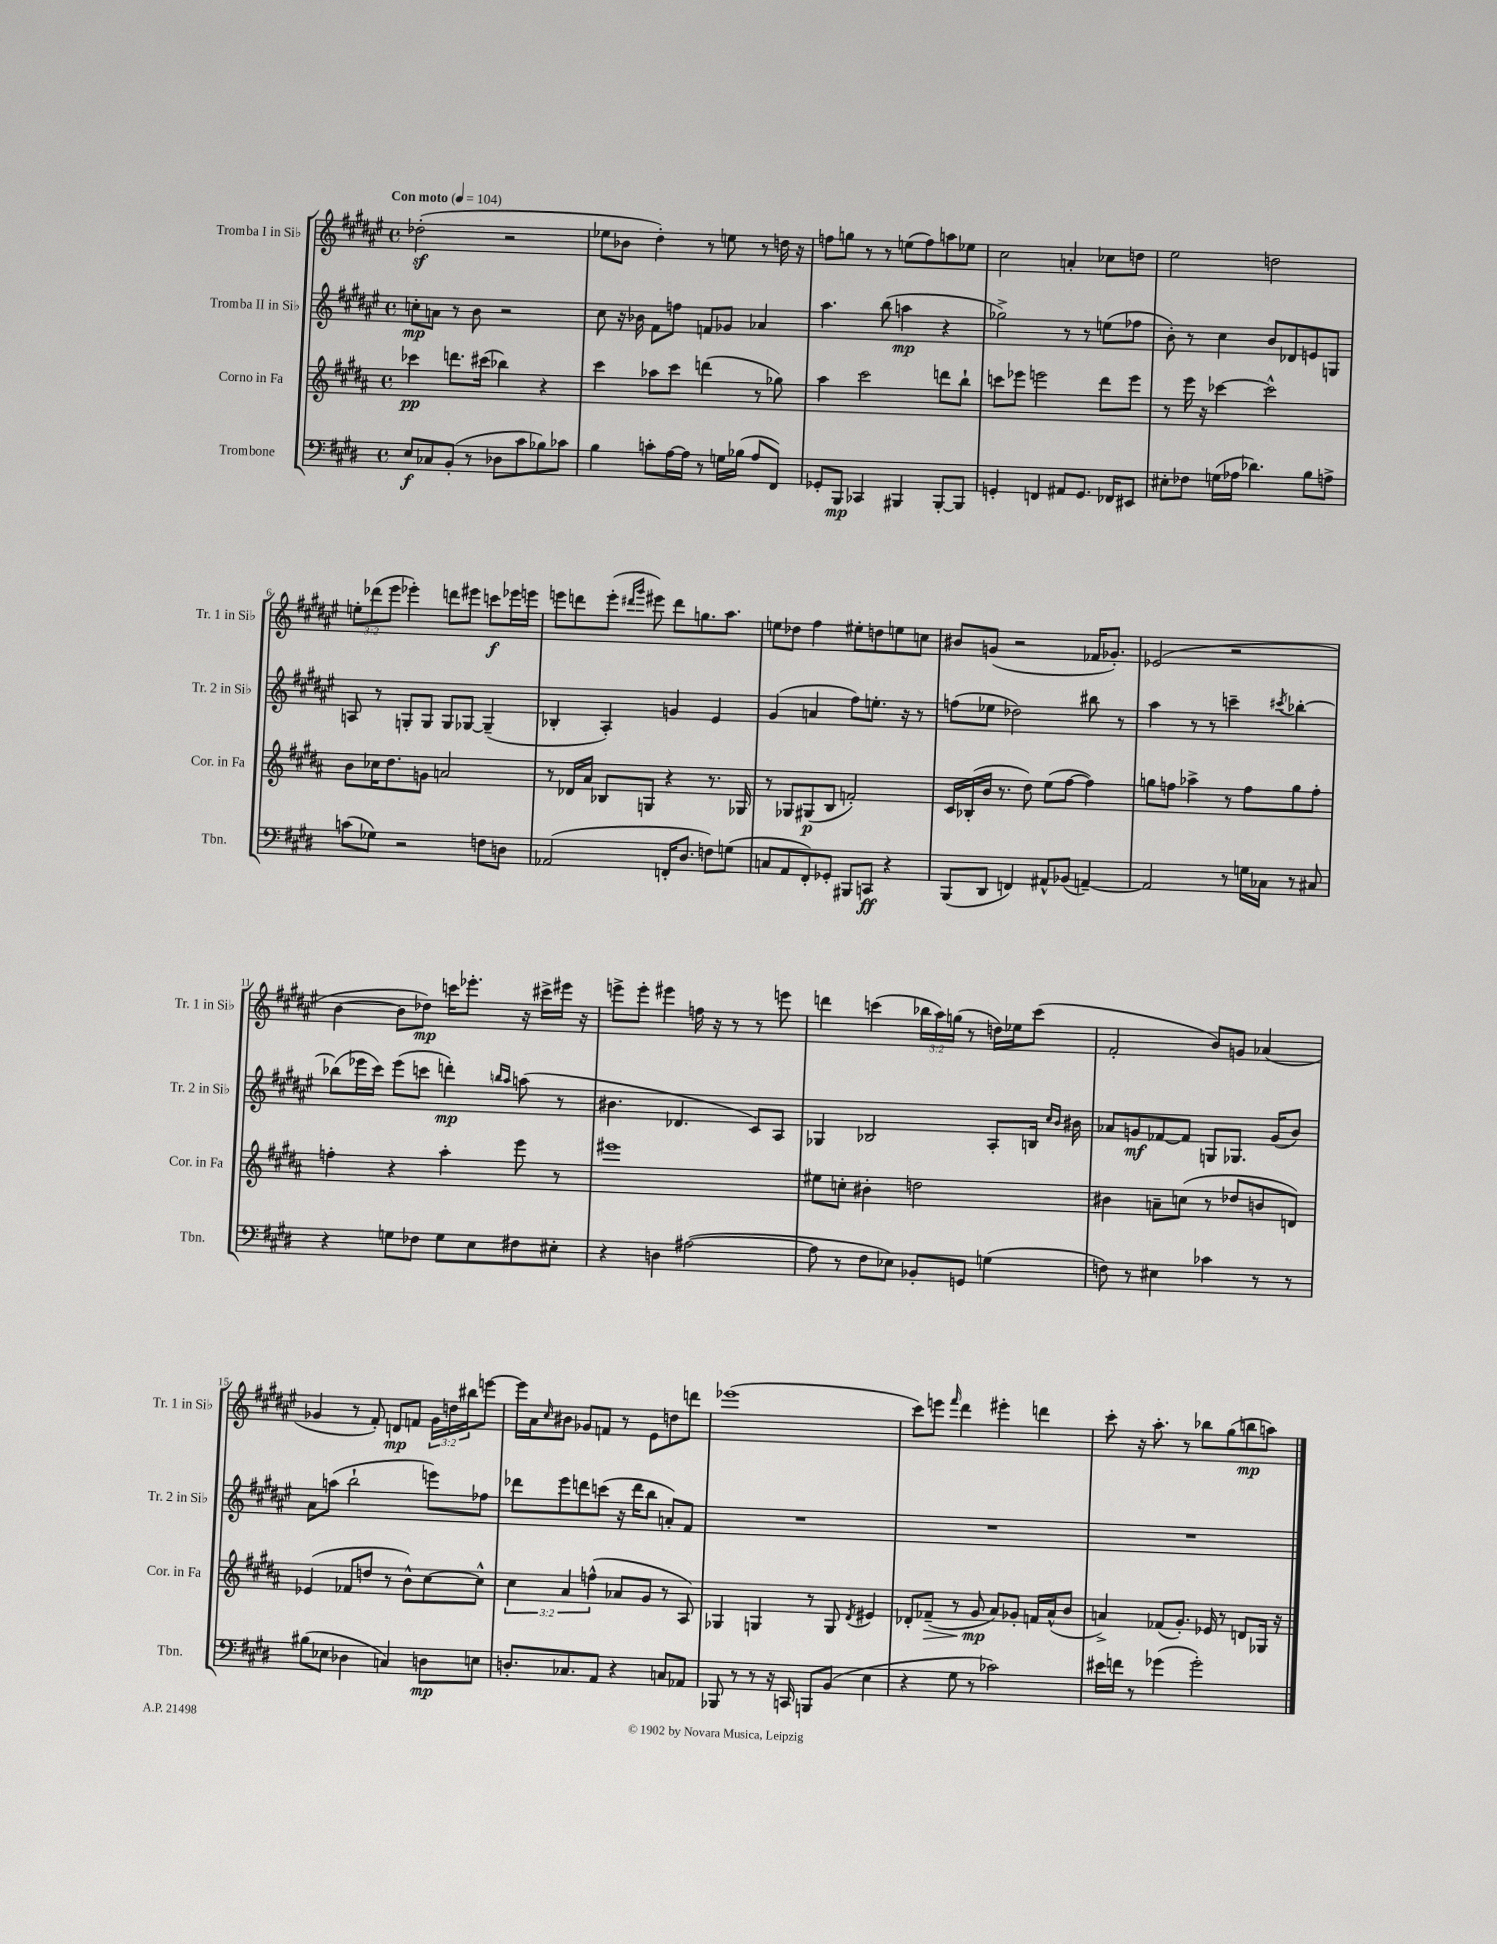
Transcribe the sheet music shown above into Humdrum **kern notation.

**kern	**dynam	**kern	**dynam	**kern	**dynam	**kern	**dynam
*part4	*part4	*part3	*part3	*part2	*part2	*part1	*part1
*staff4	*staff4	*staff3	*staff3	*staff2	*staff2	*staff1	*staff1
*I"Trombone	*	*I"Corno in Fa	*	*I"Tromba II in Si♭	*	*I"Tromba I in Si♭	*
*I'Tbn.	*	*I'Cor. in Fa	*	*I'Tr. 2 in Si♭	*	*I'Tr. 1 in Si♭	*
*clefF4	*	*clefG2	*	*clefG2	*	*clefG2	*
*k[f#c#g#d#]	*	*k[f#c#g#d#a#]	*	*k[f#c#g#d#a#e#]	*	*k[f#c#g#d#a#e#]	*
*M4/4	*	*M4/4	*	*M4/4	*	*M4/4	*
*met(c)	*	*met(c)	*	*met(c)	*	*met(c)	*
*MM104	*	*MM104	*	*MM104	*	*MM104	*
=1	=1	=1	=1	=1	=1	=1	=1
!	!	!	!	!	!	!LO:TX:a:B:t=Con moto	!
8E/L	f	4ccc-X\	pp	8ccn'\L	mp	(2dd-Xz'\	.
8C-X/	.	.	.	8an\J	.	.	.
(8BB'/J	.	8.dddn\L	.	8r	.	.	.
8r	.	.	.	8b\	.	.	.
.	.	(16ccc#X\Jk	.	.	.	.	.
8D-X\L	.	4bb-X\)	.	2r	.	2r	.
8c#\	.	.	.	.	.	.	.
8B-X\)	.	4r	.	.	.	.	.
8c-X\J	.	.	.	.	.	.	.
=2	=2	=2	=2	=2	=2	=2	=2
4B\	.	4ccc#\	.	8cc#\	.	8ee-X\L	.
.	.	.	.	16r	.	8b-X\J	.
.	.	.	.	16b-X\	.	.	.
8cn'\L	.	8aa-X\L	.	8f#\L	.	4dd#'\)	.
[16A\L	.	8ccc#\J	.	8ffn\J	.	.	.
16A\JJ]	.	.	.	.	.	.	.
8r	.	(4dddn\	.	8fn/L	.	8r	.
16Gn\LL	.	.	.	8g-X/J	.	8een\	.
(16B-X\JJ	.	.	.	.	.	.	.
8A/L	.	8r	.	4a-X/	.	8r	.
8FF#/J)	.	8gg-X\)	.	.	.	16ddn\	.
.	.	.	.	.	.	16r	.
=3	=3	=3	=3	=3	=3	=3	=3
8GG-X'/L	.	4aa#\	.	4.aa#\	.	8ffn\L	.
8BBB/J	mp	.	.	.	.	8ggn\J	.
4CC-X/	.	2ccc#\	.	.	.	8r	.
.	.	.	.	(8bb\	.	8r	.
4BBB#X/	.	.	.	4aan\	mp	(8een\L	.
.	.	.	.	.	.	8ff\)	.
[8BBB#'/L	.	8dddn\L	.	4r	.	8aan\	.
8BBB#/J]	.	8bb`\J	.	.	.	8ee-X\J	.
=4	=4	=4	=4	=4	=4	=4	=4
4GGn'/	.	8cccn\L	.	2gg-X^\)	.	2cc#\	.
.	.	8eee-X\J	.	.	.	.	.
4FFn/	.	2eeen\	.	.	.	.	.
8AA#X/L	.	.	.	8r	.	4an'/	.
8.GG/J	.	.	.	8r	.	.	.
.	.	8ddd#\L	.	(8een\L	.	8cc-X\L	.
16FF-X/KL	.	.	.	.	.	.	.
8EE#X/J	.	8eee\J	.	8ff-X\J	.	8ddn\J	.
=5	=5	=5	=5	=5	=5	=5	=5
8E#X'\L	.	8r	.	8b'\)	.	2ee#\	.
8F-X\J	.	16eee\	.	8r	.	.	.
.	.	16r	.	.	.	.	.
(16Gn\LL	.	[4ccc-X\	.	4cc#\	.	.	.
16A-X\JJ	.	.	.	.	.	.	.
4.d-X\)	.	.	.	.	.	.	.
.	.	2ccc-^^\]	.	8b/L	.	2ddn\	.
.	.	.	.	8d-X/	.	.	.
8B\L	.	.	.	8en/	.	.	.
8An^\J	.	.	.	8Gn/J	.	.	.
!!LO:LB:g=z
=6	=6	=6	=6	=6	=6	=6	=6
(8cn\L	.	8b\L	.	8An/	.	12een'\L	.
.	.	.	.	.	.	(12ddd-X\	.
8G-X\J)	.	16cc-X\K	.	8r	.	.	.
.	.	.	.	.	.	12eee#\J	.
.	.	8.dd#\	.	.	.	.	.
2r	.	.	.	8Gn'/L	.	4eee-X'\)	.
.	.	8gn\J	.	8G/J	.	.	.
.	.	2an/	.	8G/L	.	8dddn\L	.
.	.	.	.	[8G-X/J	.	8eee#X\J	.
8Fn\L	.	.	.	(4G-~/]	.	8cccn\L	f
8Dn\J	.	.	.	.	.	16eee-X\L	.
.	.	.	.	.	.	16eeen\JJ	.
=7	=7	=7	=7	=7	=7	=7	=7
(2AA-X/	.	8r	.	4B-X'/	.	8eeen\L	.
.	.	16d-X/LL	.	.	.	8dddn\	.
.	.	16a#/JJ	.	.	.	.	.
.	.	8B-X/L	.	4A#'/)	.	(8eee'\J	.
.	.	.	.	.	.	16qqddd#X/LL	.
.	.	.	.	.	.	16qqggg#/JJ	.
.	.	8Gn/J	.	.	.	8eee#X\)	.
16FFn'/KL	.	4r	.	4gn/	.	8ddd#\L	.
8.D#/J	.	.	.	.	.	.	.
.	.	.	.	.	.	8.ggn\	.
8Fn\L)	.	8.r	.	4e#/	.	.	.
.	.	.	.	.	.	8.aa#\J	.
(8Gn\J	.	.	.	.	.	.	.
.	.	16G-X/	.	.	.	.	.
=8	=8	=8	=8	=8	=8	=8	=8
8Cn/L	.	8r	.	(4g#/	.	8een\L	.
8AA/	.	8G-X/L	.	.	.	8dd-X\J	.
8FF#'/)	.	(8G#X/	p	4an/	.	4ff#\	.
8GG-X'/J	.	8B/J	.	.	.	.	.
8BBB#X/L	.	2fn'/)	.	8ff#\L)	.	8ee#X'\L	.
8CCn/J	ff	.	.	8.een'\J	.	8ddn\	.
4r	.	.	.	.	.	8een\	.
.	.	.	.	16r	.	.	.
.	.	.	.	8r	.	8ccn\J	.
=9	=9	=9	=9	=9	=9	=9	=9
(8BBB/L	.	16c#/LL	.	(8ffn\L	.	8b#X/L	.
.	.	(16B-X'/	.	.	.	.	.
8DD#/J	.	16b/JJ	.	8ee-X\J	.	(8gn/J	.
.	.	8.r	.	.	.	.	.
4FFn/)	.	.	.	2dd-X\)	.	2r	.
.	.	8dd#\)	.	.	.	.	.
8AA#X^^/L	.	(8ee\L	.	.	.	.	.
(8BB-X/J	.	[8ff#\J	.	.	.	.	.
[4AAn~/)	.	4ff#\])	.	8bb#X\	.	16f-X/KL	.
.	.	.	.	.	.	8.g-X'/J)	.
.	.	.	.	8r	.	.	.
=10	=10	=10	=10	=10	=10	=10	=10
2AA/]	.	8ggn\L	.	4aa#\	.	(2e-X/	.
.	.	8ffn\J	.	.	.	.	.
.	.	4aa-X^\	.	8r	.	.	.
.	.	.	.	8r	.	.	.
8r	.	8r	.	4cccn~\	.	2r	.
16Gn\LL	.	8ff\L	.	.	.	.	.
16C-X\JJ	.	.	.	.	.	.	.
.	.	.	.	8qccc#X/	.	.	.
8r	.	8gg\	.	[4bb-X'\	.	.	.
8C#X/	.	8ff'\J	.	.	.	.	.
!!LO:LB:g=z
=11	=11	=11	=11	=11	=11	=11	=11
4r	.	4ffn'\	.	(8bb-X\L]	.	[4b\	.
.	.	.	.	16eee-X\L	.	.	.
.	.	.	.	16ccc#\JJ)	.	.	.
8Gn\L	.	4r	.	(8eee-\L	.	8b\L]	.
8F-X\J	.	.	.	8cccn\J	.	8dd-X\J)	mp
8G\L	.	4aa#'\	.	4dddn'\)	mp	16cccn\KL	.
.	.	.	.	.	.	8.eee-X'\J	.
8E\	.	.	.	.	.	.	.
.	.	.	.	16qqbbn/LL	.	.	.
.	.	.	.	16qqaa#/JJ	.	.	.
8F#X\	.	8eee\	.	(8aan\	.	16r	.
.	.	.	.	.	.	16ccc#X^\LL	.
8E#X'\J	.	8r	.	8r	.	16eee#X\JJ	.
.	.	.	.	.	.	16r	.
=12	=12	=12	=12	=12	=12	=12	=12
4r	.	1eee#X	.	4.b#X\	.	8eeen^\L	.
.	.	.	.	.	.	8eee'\J	.
4Dn\	.	.	.	.	.	4eee#X\	.
.	.	.	.	4.d-X/	.	.	.
([2A#X\	.	.	.	.	.	16ffn\	.
.	.	.	.	.	.	16r	.
.	.	.	.	.	.	8r	.
.	.	.	.	8c#/L)	.	8r	.
.	.	.	.	8A#/J	.	8eeen\	.
=13	=13	=13	=13	=13	=13	=13	=13
8A#\]	.	8ee#X\L	.	4G-X/	.	4dddn\	.
8r	.	8ccn'\J	.	.	.	.	.
8F#\L	.	4b#X'\	.	2B-X/	.	(4cccn\	.
8E-X\J)	.	.	.	.	.	.	.
8BB-X'/L	.	2ddn\	.	.	.	24bb-X\LL	.
.	.	.	.	.	.	24aa#\)	.
.	.	.	.	.	.	(24ggn\JJ	.
8GGn/J	.	.	.	.	.	8r	.
(4Gn\	.	.	.	8A#'/L	.	16ddn\LL)	.
.	.	.	.	.	.	16ee-X\J	.
.	.	.	.	16Bn/Jk	.	(8ccc\J	.
.	.	.	.	16qqcc#/LL	.	.	.
.	.	.	.	16qqb/JJ	.	.	.
.	.	.	.	16b#X\	.	.	.
=14	=14	=14	=14	=14	=14	=14	=14
8Fn\)	.	4b#X\	.	8a-X/L	.	2f#'/	.
8r	.	.	.	8gn/	mf	.	.
4E#X\	.	8an~\L	.	[8f-X/	.	.	.
.	.	(8ccn\J	.	8f-/J]	.	.	.
4c-X\	.	8r	.	8Gn/L	.	8b/L)	.
.	.	8dd-X/L	.	8.G-X/J	.	8gn/J	.
8r	.	8bn/	.	.	.	(4a-X/	.
.	.	.	.	(16g/KL	.	.	.
8r	.	8dn/J)	.	8b/J)	.	.	.
!!LO:LB:g=z
=15	=15	=15	=15	=15	=15	=15	=15
(8B#X\L	.	(4e-X/	.	8a#\L	.	4g-X/	.
8E-X\J	.	.	.	(8aan\J	.	.	.
4D-X\	.	8f-X/L	.	2bb`\	.	8r	.
.	.	8ddn/J	.	.	.	8f#'/)	.
4Cn/)	.	8r	.	.	.	8dn/L	mp
.	.	8b^^\L)	.	.	.	8fn/J	.
8Dn\L	mp	[8cc#\	.	8eeen\L)	.	24g-\LL	.
.	.	.	.	.	.	24ddn\	.
.	.	.	.	.	.	24bb#X\J	.
8En\J	.	8cc#^^\J]	.	8ff-X\J	.	[8eeen\J	.
=16	=16	=16	=16	=16	=16	=16	=16
8.Dn'/L	.	6cc#\	.	8ddd-X\L	.	16eee\LL]	.
.	.	.	.	.	.	16a#\J	.
.	.	.	.	.	.	16qqcc#/	.
.	.	.	.	8eee#\	.	8b#X\J	.
.	.	6a#/	.	.	.	.	.
8.C-X/	.	.	.	.	.	.	.
.	.	.	.	8dddn\	.	8g-X/L	.
.	.	(6ffn^^\	.	.	.	.	.
8AA/J	.	.	.	(8cccn\J	.	8fn/J	.
4r	.	8a-X/L	.	16r	.	8r	.
.	.	.	.	16ddd\KL	.	.	.
.	.	8g#/J	.	8bb\J	.	8e#\L	.
8Cn/L	.	8r	.	8an'/L)	.	8ddn\	.
8AA-X/J	.	8A#/)	.	8f#/J	.	8dddn\J	.
=17	=17	=17	=17	=17	=17	=17	=17
8BBB-X/	.	4G-X/	.	1r	.	(1eee-X	.
8r	.	.	.	.	.	.	.
8r	.	4Gn/	.	.	.	.	.
16r	.	.	.	.	.	.	.
16CCn/	.	.	.	.	.	.	.
8BBBn/L	.	8r	.	.	.	.	.
(8BB/J	.	8G/	.	.	.	.	.
.	.	8qd#/	.	.	.	.	.
4E\	.	4e#X/	.	.	.	.	.
=18	=18	=18	=18	=18	=18	=18	=18
4r	.	8d-X'/L	.	1r	.	8ccc#\L)	.
!	!	!	!LO:HP:b	!	!	!	!
.	.	(8f-X~/J	>	.	.	8eeen\J	.
.	.	.	.	.	.	16qqfff#/	.
8G#\	.	8r	.	.	.	4ddd#\	.
8r	.	8g#/	mp	.	.	.	.
2c-X\)	.	8a#/L)	]	.	.	4eee#X'\	.
.	.	8g-X'/J	.	.	.	.	.
.	.	16fn/LL	.	.	.	4dddn\	.
.	.	(16a#^^/J	.	.	.	.	.
.	.	8b/J	.	.	.	.	.
=19	=19	=19	=19	=19	=19	=19	=19
16e#X\LL	.	4an^/)	.	1r	.	8ccc#'\	.
16fn\JJ	.	.	.	.	.	.	.
8r	.	.	.	.	.	16r	.
.	.	.	.	.	.	8.aa#'\	.
(4g-X\	.	(8f-X/L	.	.	.	.	.
.	.	8.g#'/J)	.	.	.	8r	.
2g-'\)	.	.	.	.	.	8bb-X\L	.
.	.	16e-X/	.	.	.	.	.
.	.	8r	.	.	.	(8gg#\	.
.	.	8dn/L	.	.	.	8bbn\	mp
.	.	16G-X/Jk	.	.	.	8aan\J)	.
.	.	16r	.	.	.	.	.
==	==	==	==	==	==	==	==
*-	*-	*-	*-	*-	*-	*-	*-
